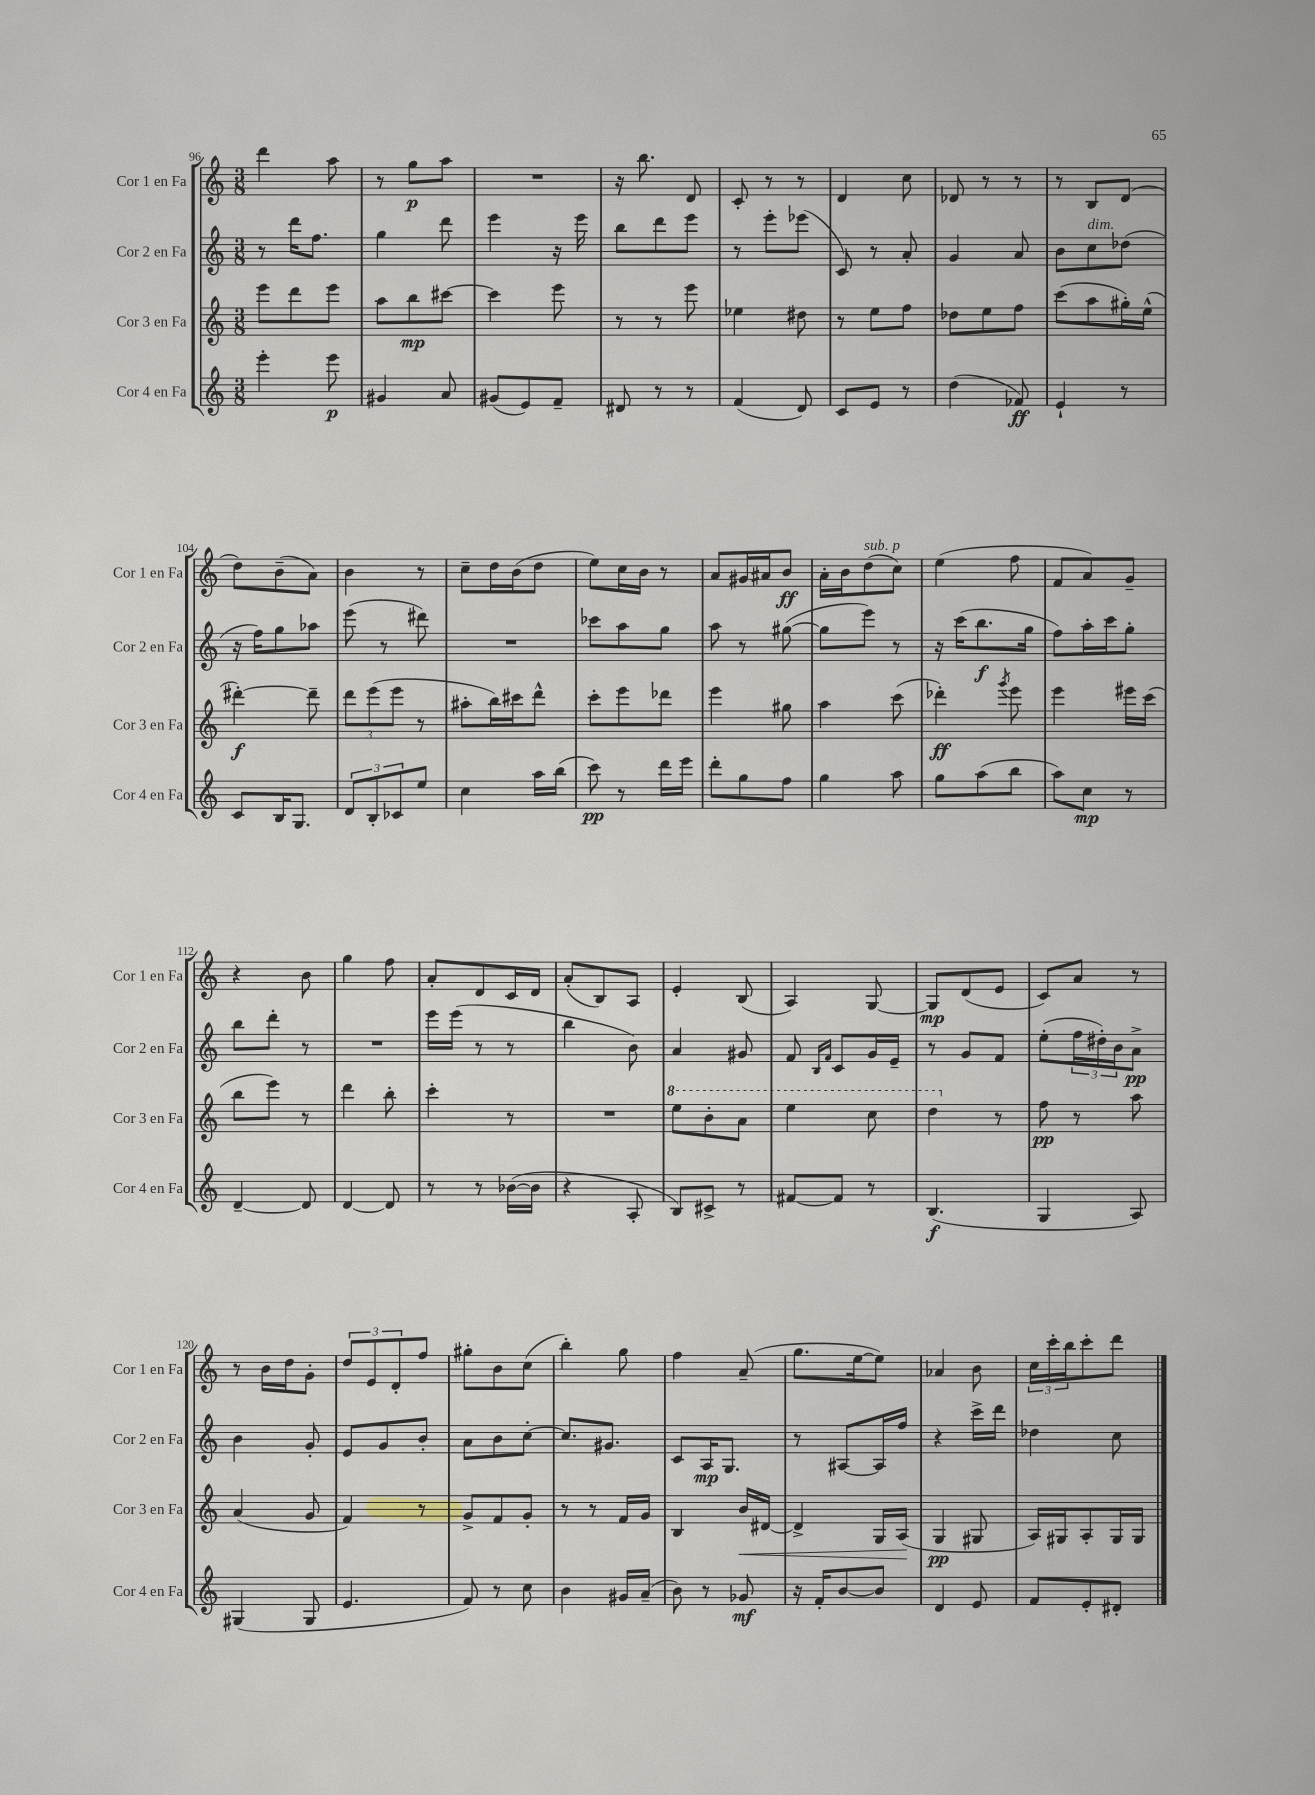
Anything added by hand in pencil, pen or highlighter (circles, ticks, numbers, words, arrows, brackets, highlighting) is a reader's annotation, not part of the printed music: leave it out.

**kern	**dynam	**kern	**dynam	**kern	**dynam	**kern	**dynam
*part4	*part4	*part3	*part3	*part2	*part2	*part1	*part1
*staff4	*staff4	*staff3	*staff3	*staff2	*staff2	*staff1	*staff1
*I"Cor 4 en Fa	*	*I"Cor 3 en Fa	*	*I"Cor 2 en Fa	*	*I"Cor 1 en Fa	*
*I'Cor 4 en Fa	*	*I'Cor 3 en Fa	*	*I'Cor 2 en Fa	*	*I'Cor 1 en Fa	*
*clefG2	*	*clefG2	*	*clefG2	*	*clefG2	*
*k[]	*	*k[]	*	*k[]	*	*k[]	*
*M3/8	*	*M3/8	*	*M3/8	*	*M3/8	*
=96	=96	=96	=96	=96	=96	=96	=96
4eee'\	.	8eee\L	.	8r	.	4ddd\	.
.	.	8ddd\	.	16ddd\KL	.	.	.
.	.	.	.	8.ff\J	.	.	.
8eee\	p	8eee\J	.	.	.	8aa\	.
=97	=97	=97	=97	=97	=97	=97	=97
4g#X/	.	8aa\L	.	4gg\	.	8r	.
.	.	8bb\	mp	.	.	8gg\L	p
8a/	.	[8ccc#X\J	.	8ddd\	.	8aa\J	.
=98	=98	=98	=98	=98	=98	=98	=98
(8g#X/L	.	4ccc#\]	.	4eee\	.	4.r	.
8e/)	.	.	.	.	.	.	.
8f~/J	.	8eee\	.	16r	.	.	.
.	.	.	.	16eee\	.	.	.
=99	=99	=99	=99	=99	=99	=99	=99
8d#X/	.	8r	.	8bb\L	.	16r	.
.	.	.	.	.	.	8.bb\	.
8r	.	8r	.	8ddd\	.	.	.
8r	.	8eee\	.	8eee\J	.	8d/	.
=100	=100	=100	=100	=100	=100	=100	=100
(4f/	.	4ee-X\	.	8r	.	8c'/	.
.	.	.	.	8eee'\L	.	8r	.
8d/)	.	8dd#X\	.	(8eee-X\J	.	8r	.
=101	=101	=101	=101	=101	=101	=101	=101
8c/L	.	8r	.	8c/)	.	4d/	.
8e/J	.	8ee\L	.	8r	.	.	.
8r	.	8ff\J	.	8a'/	.	8cc\	.
=102	=102	=102	=102	=102	=102	=102	=102
(4dd\	.	8dd-X\L	.	4g/	.	8d-X/	.
.	.	8ee\	.	.	.	8r	.
8f-X/)	ff	8ff\J	.	8a/	.	8r	.
=103	=103	=103	=103	=103	=103	=103	=103
4e`/	.	(8ccc\L	.	8b\L	.	8r	.
!	!	!	!	!LO:TX:a:i:t=dim.	!	!	!
.	.	8aa\	.	8cc\	.	8B/L	.
8r	.	16gg#X'\L)	.	(8dd-X\J	.	(8d/J	.
.	.	(16ee^^\JJ	.	.	.	.	.
!!LO:LB:g=z
=104	=104	=104	=104	=104	=104	=104	=104
8c/L	.	[4ddd#X'\)	f	16r	.	8dd\L)	.
.	.	.	.	16ff\KL)	.	.	.
16B/K	.	.	.	8gg\	.	(8b~\	.
8.G/J	.	.	.	.	.	.	.
.	.	8ddd#~\]	.	8aa-X\J	.	8a\J)	.
=105	=105	=105	=105	=105	=105	=105	=105
12d/L	.	12ddd\L	.	(8eee\	.	4b\	.
12B'/	.	(12eee\	.	.	.	.	.
.	.	.	.	8r	.	.	.
12c-X/	.	12eee\J	.	.	.	.	.
8ee/J	.	8r	.	8ddd#X\)	.	8r	.
=106	=106	=106	=106	=106	=106	=106	=106
4cc\	.	8aa#X'\L	.	4.r	.	8cc~\L	.
.	.	16bb\L)	.	.	.	16dd\L	.
.	.	16ccc#X\J	.	.	.	(16b\J	.
16aa\LL	.	8ddd^^\J	.	.	.	8dd\J	.
(16bb\JJ	.	.	.	.	.	.	.
=107	=107	=107	=107	=107	=107	=107	=107
8ccc\)	pp	8ccc'\L	.	8ccc-X\L	.	8ee\L)	.
8r	.	8eee\	.	8aa\	.	16cc\L	.
.	.	.	.	.	.	16b\JJ	.
16ddd\LL	.	8ddd-X\J	.	8gg\J	.	8r	.
16eee\JJ	.	.	.	.	.	.	.
=108	=108	=108	=108	=108	=108	=108	=108
8ddd'\L	.	4eee\	.	8aa\	.	8a/L	.
8gg\	.	.	.	8r	.	16g#X/L	.
.	.	.	.	.	.	16a#X/J	.
8ff\J	.	8gg#X\	.	([8gg#X\	.	8b/J	ff
=109	=109	=109	=109	=109	=109	=109	=109
4gg\	.	4aa\	.	8gg#\L]	.	16a'\LL	.
.	.	.	.	.	.	16b\J	.
!	!	!	!	!	!	!LO:TX:a:i:t=sub. p	!
.	.	.	.	8eee\J)	.	(8dd\	.
8aa\	.	(8ccc\	.	8r	.	8cc\J)	.
=110	=110	=110	=110	=110	=110	=110	=110
8gg\L	.	4ddd-X'\)	ff	16r	.	(4ee\	.
.	.	.	.	(16ccc\KL	.	.	.
(8aa\	.	.	.	8.bb\	f	.	.
.	.	8qggg/	.	.	.	.	.
8bb\J	.	8eee\	.	.	.	8ff\	.
.	.	.	.	16gg\Jk	.	.	.
=111	=111	=111	=111	=111	=111	=111	=111
8aa\L)	.	4eee\	.	8ff\L)	.	8f/L	.
8cc\J	mp	.	.	16aa'\L	.	8a/)	.
.	.	.	.	16ccc\J	.	.	.
8r	.	16eee#X\LL	.	8gg'\J	.	8g~/J	.
.	.	(16ccc\JJ	.	.	.	.	.
!!LO:LB:g=z
=112	=112	=112	=112	=112	=112	=112	=112
[4d~/	.	8bb\L	.	8bb\L	.	4r	.
.	.	8eee\J)	.	8ddd'\J	.	.	.
8d/]	.	8r	.	8r	.	8b\	.
=113	=113	=113	=113	=113	=113	=113	=113
[4d/	.	4ddd\	.	4.r	.	4gg\	.
8d/]	.	8bb'\	.	.	.	8ff\	.
=114	=114	=114	=114	=114	=114	=114	=114
8r	.	4ccc'\	.	16eee\LL	.	8a'/L	.
.	.	.	.	(16eee\JJ	.	.	.
8r	.	.	.	8r	.	8d/	.
([16b-X\LL	.	8r	.	8r	.	16c/L	.
16b-\JJ]	.	.	.	.	.	16d/JJ	.
=115	=115	=115	=115	=115	=115	=115	=115
4r	.	4.r	.	4bb\	.	(8a'/L	.
.	.	.	.	.	.	8B/)	.
8A'/	.	.	.	8b\)	.	8A/J	.
=116	=116	=116	=116	=116	=116	=116	=116
*	*	*8va	*	*	*	*	*
8B/L)	.	8eee\L	.	4a/	.	4e'/	.
8c#X^/J	.	8bb'\	.	.	.	.	.
8r	.	8aa\J	.	8g#X/	.	(8B/	.
=117	=117	=117	=117	=117	=117	=117	=117
[8f#X/L	.	4eee\	.	8f/	.	4A/)	.
.	.	.	.	16qqB/LL	.	.	.
.	.	.	.	16qqf/JJ	.	.	.
8f#/J]	.	.	.	8c/L	.	.	.
8r	.	8ccc\	.	16g/L	.	[8G/	.
.	.	.	.	16e~/JJ	.	.	.
=118	=118	=118	=118	=118	=118	=118	=118
(4.B/	f	4ddd\	.	8r	.	8G/L]	mp
.	.	.	.	8g/L	.	(8d/	.
*	*	*X8va	*	*	*	*	*
.	.	8r	.	8f/J	.	8e/J	.
=119	=119	=119	=119	=119	=119	=119	=119
4G/	.	8ff\	pp	(8ee'\L	.	8c/L)	.
.	.	8r	.	24ff\L	.	8a/J	.
.	.	.	.	24dd#X'\)	.	.	.
.	.	.	.	24b\J	.	.	.
8A/)	.	8aa\	.	8a^\J	pp	8r	.
!!LO:LB:g=z
=120	=120	=120	=120	=120	=120	=120	=120
(4G#X/	.	(4a/	.	4b\	.	8r	.
.	.	.	.	.	.	16b\LL	.
.	.	.	.	.	.	16dd\J	.
8G#/	.	8g/	.	8g'/	.	8g'\J	.
=121	=121	=121	=121	=121	=121	=121	=121
4.e/	.	4f/)	.	8e/L	.	12dd/L	.
.	.	.	.	.	.	12e/	.
.	.	.	.	8g/	.	.	.
.	.	.	.	.	.	12d'/	.
.	.	8r	.	8b'/J	.	8ff/J	.
=122	=122	=122	=122	=122	=122	=122	=122
8f/)	.	8g^/L	.	8a\L	.	8gg#X'\L	.
8r	.	8f/	.	8b\	.	8b\	.
8cc\	.	8g'/J	.	[8cc'\J	.	(8cc\J	.
=123	=123	=123	=123	=123	=123	=123	=123
4b\	.	8r	.	8.cc/L]	.	4bb'\)	.
.	.	8r	.	.	.	.	.
.	.	.	.	8.g#X/J	.	.	.
16g#X/LL	.	16f/LL	.	.	.	8gg\	.
(16a~/JJ	.	16g/JJ	.	.	.	.	.
=124	=124	=124	=124	=124	=124	=124	=124
8b\)	.	4B/	.	8c/L	.	4ff\	.
8r	.	.	.	16A/K	mp	.	.
.	.	.	.	8.G/J	.	.	.
!	!	!	!LO:HP:b	!	!	!	!
8g-X/	mf	16b/LL	<	.	.	(8a~/	.
.	.	[16d#X/JJ	.	.	.	.	.
=125	=125	=125	=125	=125	=125	=125	=125
16r	.	4d#^/]	.	8r	.	8.gg\L	.
16f'/KL	.	.	.	.	.	.	.
[8b/	.	.	.	[8A#X/L	.	.	.
.	.	.	.	.	.	[16ee\k	.
8b/J]	.	16G/LL	.	16A#/L]	.	8ee\J])	.
.	.	(16A/JJ	.	16ff/JJ	.	.	.
.	.	.	[	.	.	.	.
=126	=126	=126	=126	=126	=126	=126	=126
4d/	.	4G/	pp	4r	.	4a-X/	.
8e/	.	8G#X/	.	16ccc^\LL	.	8b\	.
.	.	.	.	16ddd\JJ	.	.	.
=127	=127	=127	=127	=127	=127	=127	=127
8f/L	.	16A/LL)	.	4dd-X\	.	24cc\LL	.
.	.	.	.	.	.	24ccc'\	.
.	.	16G#X/J	.	.	.	.	.
.	.	.	.	.	.	24bb\J	.
8e'/	.	8A'/	.	.	.	8ccc'\	.
8d#X'/J	.	16G#/L	.	8cc\	.	8ddd\J	.
.	.	16G#/JJ	.	.	.	.	.
==	==	==	==	==	==	==	==
*-	*-	*-	*-	*-	*-	*-	*-
